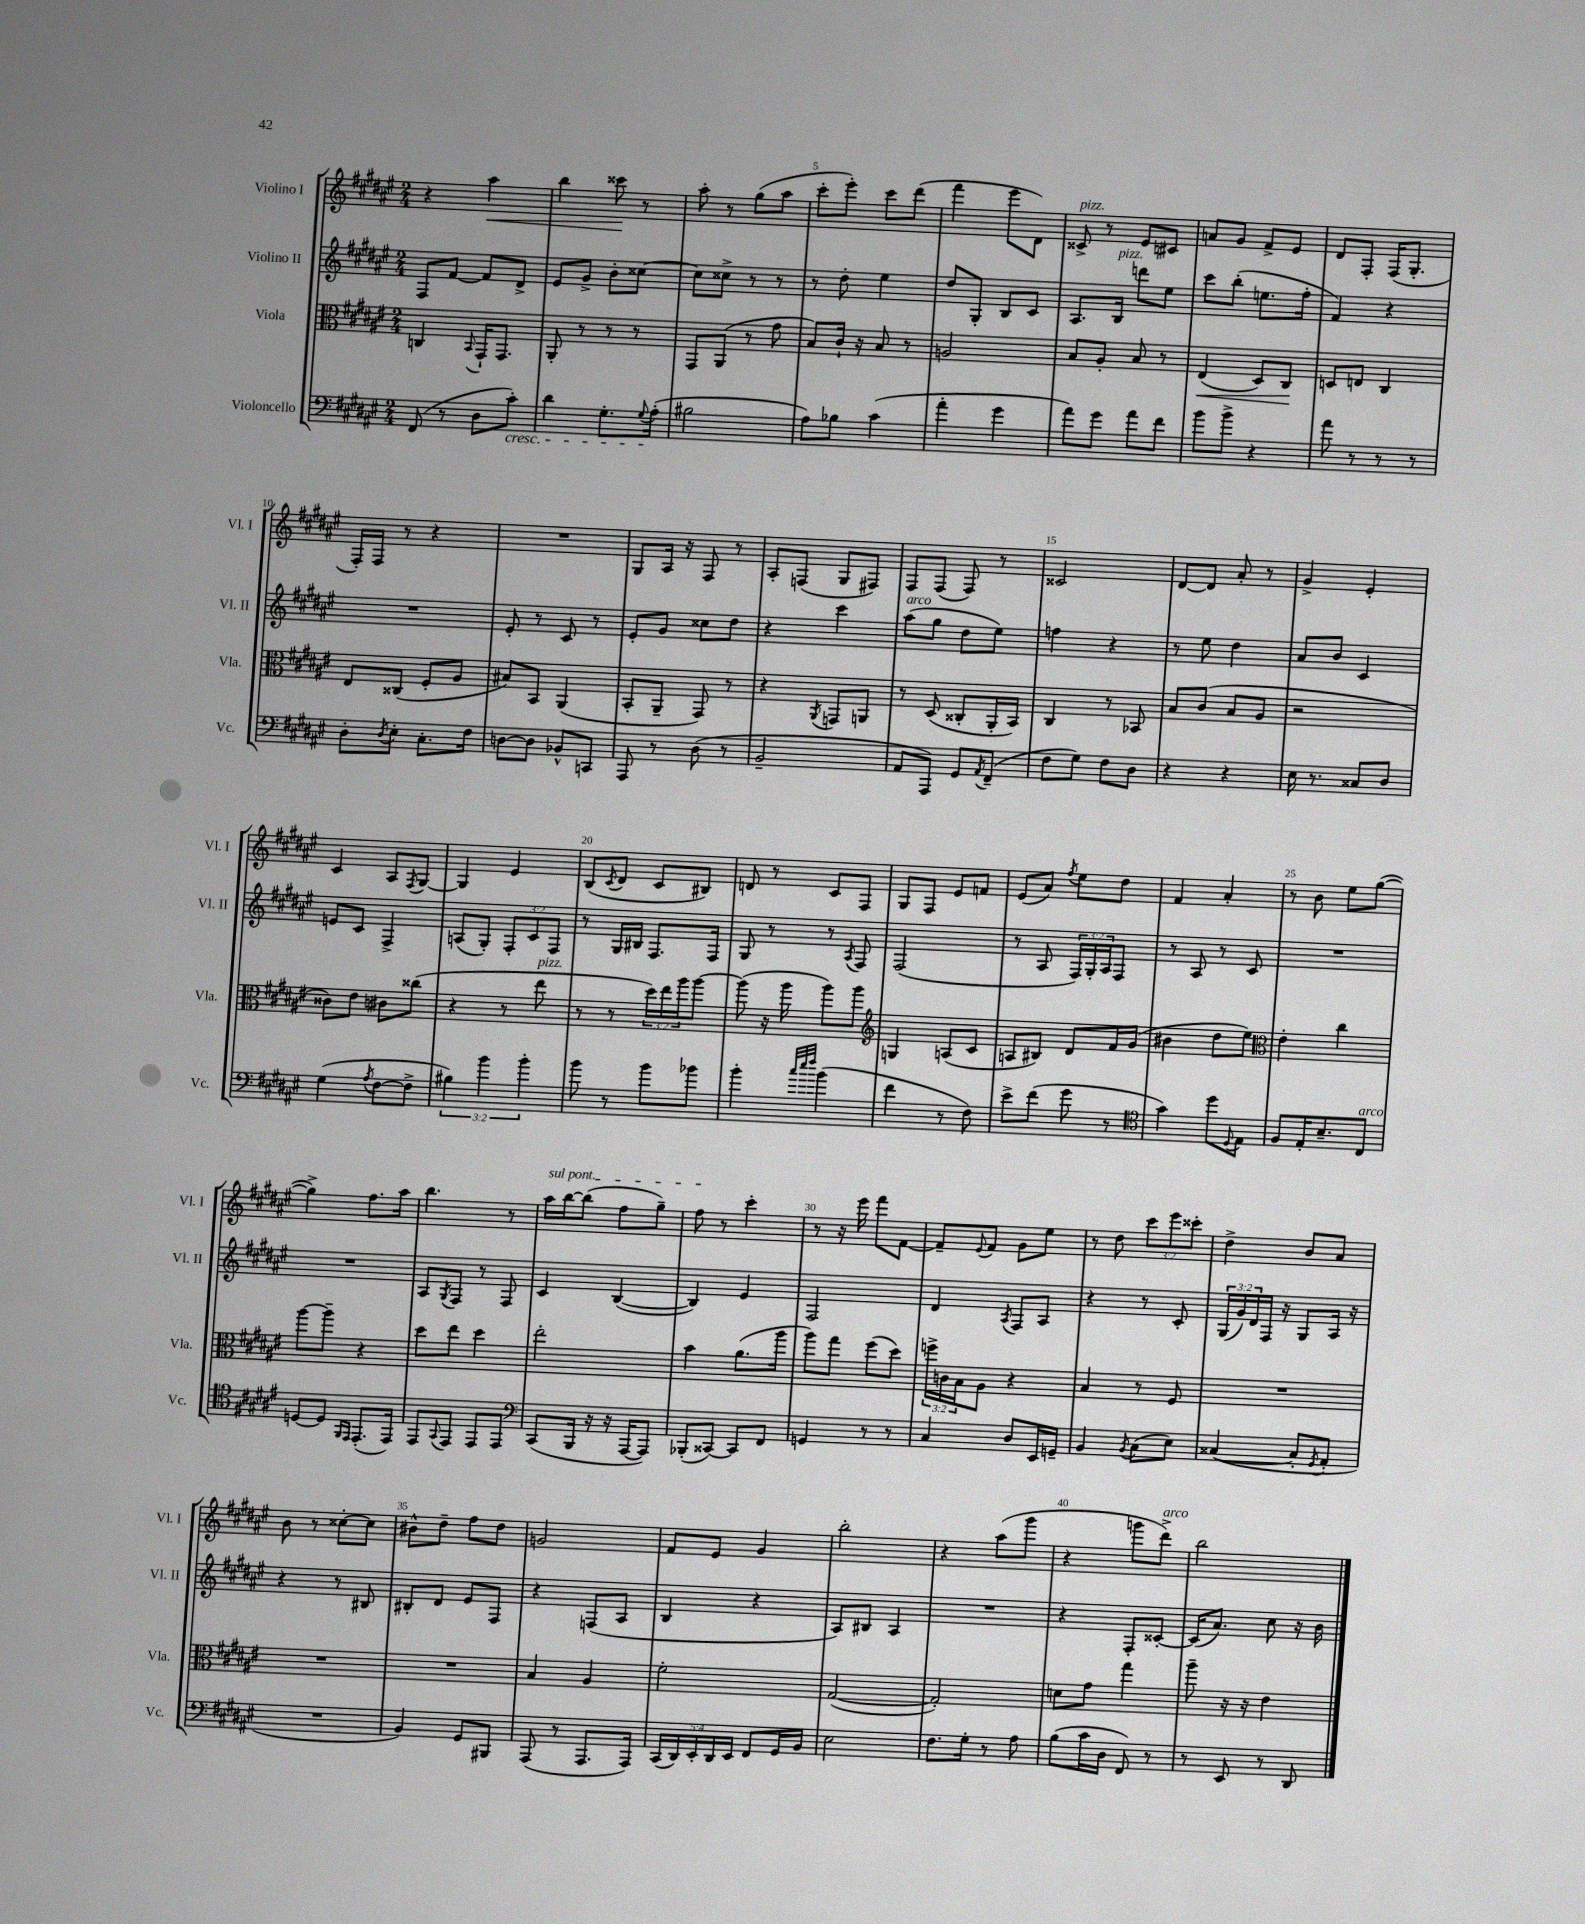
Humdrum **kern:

**kern	**kern	**dynam	**kern	**kern	**dynam
*part4	*part3	*part3	*part2	*part1	*part1
*staff4	*staff3	*staff3	*staff2	*staff1	*staff1
*I"Violoncello	*I"Viola	*	*I"Violino II	*I"Violino I	*
*I'Vc.	*I'Vla.	*	*I'Vl. II	*I'Vl. I	*
*clefF4	*clefC3	*	*clefG2	*clefG2	*
*k[f#c#g#d#a#e#]	*k[f#c#g#d#a#e#]	*	*k[f#c#g#d#a#e#]	*k[f#c#g#d#a#e#]	*
*M2/4	*M2/4	*	*M2/4	*M2/4	*
=2	=2	=2	=2	=2	=2
(8FF#/	4Cn/	.	8F#/L	4r	.
8r	.	.	[8f#/J	.	.
.	8qqBB/	.	.	.	.
!	!	!	!	!	!LO:HP:b
8D#\L	16GG#`/KL	.	8f#/L]	4aa#\	<
.	8.GG#/J	.	.	.	.
!LO:TX:b:i:t=cresc.	!	!	!	!	!
8c#'\J)	.	.	8d#^/J	.	.
=3	=3	=3	=3	=3	=3
4d#\	8AA#'/	.	8e#/L	4bb\	.
.	8r	.	8g#^/J	.	.
8.G#'\L	8r	.	8b'\L	8ccc##X\	.
.	8r	.	[8cc##X\J	8r	[
8qqG#/	.	.	.	.	.
(16A#'\Jk	.	.	.	.	.
=4	=4	=4	=4	=4	=4
2B#X\	8GG#/L	.	8cc##\L]	8aa#'\	.
.	(8AA#/J	.	8cc##X^\J	8r	.
.	8r	.	8r	(8gg#\L	.
.	8g#\	.	8r	8aa#\J	.
=5	=5	=5	=5	=5	=5
8A#\L)	8B/L)	.	8r	8ccc#'\L	.
8B-X\J	16c#`/Jk	.	8dd#'\	8eee#'\J)	.
.	16r	.	.	.	.
(4c#\	8B/	.	4ee#\	8ccc#\L	.
.	8r	.	.	(8ddd#\J	.
=6	=6	=6	=6	=6	=6
4a#'\	2An/	.	8dd#/L	4fff#\	.
.	.	.	8G#'/J	.	.
4g#\	.	.	8B/L	8eee#\L	.
.	.	.	8c#/J	8d#\J)	.
=7	=7	=7	=7	=7	=7
!	!	!	!	!LO:TX:a:i:t=pizz.	!
8a#\L)	8B/L	.	8.A#/L	8c##X^/	.
8g#\J	8A#'/J	.	.	8r	.
!	!	!	!LO:TX:a:i:t=pizz.	!	!
.	.	.	16B/Jk	.	.
8a#\L	8B/	.	8dddn\L	8e#/L	.
8f#\J	8r	.	8ee#\J	8c#X/J	.
=8	=8	=8	=8	=8	=8
!	!	!LO:HP:b	!	!	!
8b\L	(4E#/	<	8ccc#\L	8an/L	.
8b^\J	.	.	(8bb'\J	8g#/J	.
4r	8D#/L)	.	8.een\L	8f#^/L	.
.	8C#/J	.	.	8e#/J	.
.	.	.	16ff#'\Jk	.	.
.	.	[	.	.	.
=9	=9	=9	=9	=9	=9
8a#\	8Dn/L	.	4f#/)	8d#/L	.
8r	8En/J	.	.	8F#'/J	.
8r	4C#/	.	4r	(16F#/KL	.
.	.	.	.	8.G#'/J	.
8r	.	.	.	.	.
!!LO:LB:g=z
=10	=10	=10	=10	=10	=10
8D#'\L	8E#/L	.	2r	16F#'/LL)	.
.	.	.	.	16F#/JJ	.
8qD#/	.	.	.	.	.
8E#'\J	(8C##X/J	.	.	8r	.
8.C#'\L	8F#'/L	.	.	4r	.
.	8A#/J	.	.	.	.
16F#\Jk	.	.	.	.	.
=11	=11	=11	=11	=11	=11
[8Dn\L	8B#X/L)	.	8e#'/	2r	.
8D\J]	8BB/J	.	8r	.	.
8BB-X^^/L	(4AA#/	.	8c#/	.	.
8CCn/J	.	.	8r	.	.
=12	=12	=12	=12	=12	=12
8AAA#/	8BB'/L	.	8e#'/L	8G#/L	.
8r	8AA#~/J	.	8g#/J	16A#/Jk	.
.	.	.	.	16r	.
(8D#\	8GG#/)	.	8cc##X\L	8F#/	.
8r	8r	.	8dd#\J	8r	.
=13	=13	=13	=13	=13	=13
2BB~/	4r	.	4r	8A#'/L	.
.	.	.	.	(8Fn/J	.
.	8qAA#/	.	.	.	.
.	8GGn/L	.	4ccc#\	8G#/L	.
.	8AAn/J	.	.	8F#X/J)	.
=14	=14	=14	=14	=14	=14
!	!	!	!LO:TX:a:i:t=arco	!	!
8AA#/L	8r	.	(8aa#\L	8F#/L	.
8AAA#/J)	(8D#/	.	8gg#\J	(8F#/J	.
8GG#/L	8C##X'/L	.	8dd#\L	8F#/)	.
8qAA#/	.	.	.	.	.
(8FF#~/J	16AA#'/L	.	8ee#\J)	8r	.
.	16BB/JJ)	.	.	.	.
=15	=15	=15	=15	=15	=15
8F#\L	4C#/	.	4ffn\	2c##X/	.
8G#\J)	.	.	.	.	.
8F#\L	8r	.	4r	.	.
8D#\J	8BB-X/	.	.	.	.
=16	=16	=16	=16	=16	=16
4r	8B/L	.	8r	[8d#/L	.
.	(8c#/J	.	8ee#\	8d#/J]	.
4r	8B/L	.	4dd#\	8a#'/	.
.	8A#/J	.	.	8r	.
=17	=17	=17	=17	=17	=17
16E#\	2r	.	8a#/L	4g#^/	.
8.r	.	.	.	.	.
.	.	.	8b/J	.	.
8C##X/L	.	.	4c#/	4e#'/	.
8D#/J	.	.	.	.	.
!!LO:LB:g=z
=18	=18	=18	=18	=18	=18
(4G#\	8c##X\L)	.	8en/L	4c#/	.
.	8e#\J	.	8c#/J	.	.
8qA#/	.	.	.	.	.
[8F#\L	8c#X\L	.	4F#^/	8A#/L	.
.	.	.	.	8qF#/	.
8F#^\J]	(8cc##X\J	.	.	[8G#/J	.
=19	=19	=19	=19	=19	=19
6B#X\)	4r	.	(8An/L	4G#/]	.
.	.	.	8G#'/J)	.	.
6b\	.	.	.	.	.
.	8r	.	12F#'/L	4e#/	.
6b'\	.	.	12c#/	.	.
!	!LO:TX:a:i:t=pizz.	!	!	!	!
.	8ee#\	.	.	.	.
.	.	.	12F#/J	.	.
=20	=20	=20	=20	=20	=20
8b\	8r	.	8r	(8B/L	.
.	.	.	.	8qc#/	.
8r	8r	.	16G#/LL	8d#/J	.
.	.	.	16B#X/JJ	.	.
8b\L	24dd#\LL)	.	8.F#/L	8c#/L	.
.	24ee#\	.	.	.	.
.	24aa#\J	.	.	.	.
8b-X\J	[8aa#\J	.	.	8B#X/J)	.
.	.	.	16F#/Jk	.	.
=21	=21	=21	=21	=21	=21
4b'\	(8aa#\]	.	8G#/	8dn/	.
.	16r	.	8r	8r	.
.	16aa#\	.	.	.	.
32qqcc#/LLL	.	.	.	.	.
32qqee#/	.	.	.	.	.
32qqff#/JJJ	.	.	.	.	.
(4b\	8aa#\L)	.	8r	8c#/L	.
.	.	.	8qA#/	.	.
.	8aa#\J	.	8F#/	8F#/J	.
=22	=22	=22	=22	=22	=22
*	*clefG2	*	*	*	*
4f#\	4Gn/	.	(2F#/	8G#/L	.
.	.	.	.	8F#/J	.
8r	(8An/L	.	.	8e#/L	.
8F#\)	8c#/J	.	.	8fn/J	.
=23	=23	=23	=23	=23	=23
8e#^\L	8An/L	.	8r	(8e#/L	.
(8f#\J	8B#X/J)	.	8A#/	8a#/J)	.
.	.	.	.	8qff#/	.
8g#\	8d#/L	.	24F#/LL)	8ee#\L	.
.	.	.	24G#'/	.	.
.	.	.	24A#/J	.	.
8r	16f#/L	.	8F#/J	8dd#\J	.
.	(16g#/JJ	.	.	.	.
=24	=24	=24	=24	=24	=24
*clefC4	*	*	*	*	*
4g#\)	4b#X\	.	8r	4f#/	.
.	.	.	8A#/	.	.
8dd#\L	8dd#\L	.	8r	4a#'/	.
8qqD#/	.	.	.	.	.
8E#\J	8ee#\J)	.	8c#/	.	.
=25	=25	=25	=25	=25	=25
*	*clefC3	*	*	*	*
8F#/L	4e#'\	.	2r	8r	.
16E#'/K	.	.	.	8b\	.
8.B~/	.	.	.	.	.
.	4cc#\	.	.	8ee#\L	.
!LO:TX:a:i:t=arco	!	!	!	!	!
8C#/J	.	.	.	([8gg#\J	.
!!LO:LB:g=z
=26	=26	=26	=26	=26	=26
[8Dn/L	[8aa#\L	.	2r	4gg#^\])	.
8D/J]	8aa#~\J]	.	.	.	.
16qqFF#/LL	.	.	.	.	.
16qqEE#/JJ	.	.	.	.	.
(8.EE#'/L	4r	.	.	8.ff#\L	.
16EE#/Jk)	.	.	.	16aa#\Jk	.
=27	=27	=27	=27	=27	=27
8EE#/L	8dd#\L	.	8A#/L	4.bb\	.
8qqGG#/	.	.	8qG#/	.	.
8EE#/J	8ee#\J	.	8F#/J	.	.
8EE#/L	4dd#\	.	8r	.	.
8EE#/J	.	.	8F#/	8r	.
=28	=28	=28	=28	=28	=28
*clefF4	*	*	*	*	*
!	!	!	!	!LO:TX:a:i:t=sul pont.	!
(8CC#/L	2ee#'\	.	4c#/	16aa#\LL	.
.	.	.	.	[16bb\J	.
16BBB/Jk	.	.	.	(8bb\J]	.
16r	.	.	.	.	.
16r	.	.	([4B/	8ff#\L	.
[16AAA#/KL	.	.	.	.	.
8AAA#/J])	.	.	.	8gg#~\J)	.
=29	=29	=29	=29	=29	=29
(8BBB-X'/L	4b\	.	4B/])	8ff#\	.
[8CC##X/J)	.	.	.	8r	.
8CC##/L]	(8.a#\L	.	4e#/	4ccc#'\	.
8FF#/J	.	.	.	.	.
.	16aa#\Jk	.	.	.	.
=30	=30	=30	=30	=30	=30
4GGn/	8aa#\L)	.	2F#/	8r	.
.	8gg#\J	.	.	16r	.
.	.	.	.	16eee#\	.
8r	(8ff#\L	.	.	8fff#\L	.
8r	8dd#\J)	.	.	[8f#\J	.
=31	=31	=31	=31	=31	=31
4C#/	24ffn^\LL	.	4d#/	8f#~/L]	.
.	24cn\	.	.	.	.
.	24B\J	.	.	.	.
.	.	.	.	8qqe#/	.
.	8A#\J	.	.	8f#/J	.
.	.	.	8qA#/	.	.
8D#/L	4r	.	8F#/L	8g#\L	.
16EE#/L	.	.	8A#/J	8ee#\J	.
16GGn~/JJ	.	.	.	.	.
=32	=32	=32	=32	=32	=32
4BB/	4B/	.	4r	8r	.
.	.	.	.	8dd#\	.
8qBB/	.	.	.	.	.
(8C#\L	8r	.	8r	12ccc#\L	.
.	.	.	.	12eee#\	.
8E#\J)	8F#/	.	8c#'/	.	.
.	.	.	.	12ccc##X'\J	.
=33	=33	=33	=33	=33	=33
([4C##X/	2r	.	(24G#/LL	4dd#^\	.
.	.	.	24g#/)	.	.
.	.	.	24d#/	.	.
.	.	.	16F#/JJ	.	.
.	.	.	16r	.	.
8C##'/L]	.	.	8G#/L	8b/L	.
8qGG#/	.	.	.	.	.
8AA#'/J	.	.	16A#/Jk	8a#/J	.
.	.	.	16r	.	.
!!LO:LB:g=z
=34	=34	=34	=34	=34	=34
2r	2r	.	4r	8b\	.
.	.	.	.	8r	.
.	.	.	8r	[8cc##X'\L	.
.	.	.	8B#X/	8cc##\J]	.
=35	=35	=35	=35	=35	=35
4BB/)	2r	.	8B#X'/L	8b#X^^\L	.
.	.	.	8d#/J	8dd#~\J	.
8GG#/L	.	.	8e#/L	8ff#\L	.
8BBB#X/J	.	.	8F#/J	8dd#\J	.
=36	=36	=36	=36	=36	=36
(8AAA#/	4B/	.	4r	2gn/	.
8r	.	.	.	.	.
8.AAA#/L	4A#/	.	(8Fn/L	.	.
.	.	.	8A#/J	.	.
16AAA#/Jk)	.	.	.	.	.
=37	=37	=37	=37	=37	=37
(20CC#/LL	2f#'\	.	4B/	8f#/L	.
20DD#/)	.	.	.	.	.
20EE#'/	.	.	.	.	.
.	.	.	.	8e#/J	.
20DD#/	.	.	.	.	.
20EE#/JJ	.	.	.	.	.
8FF#/L	.	.	4r	4g#/	.
16GG#/L	.	.	.	.	.
16BB/JJ	.	.	.	.	.
=38	=38	=38	=38	=38	=38
2E#\	([2G#/	.	8A#/L)	2bb'\	.
.	.	.	8B#X/J	.	.
.	.	.	4A#/	.	.
=39	=39	=39	=39	=39	=39
8.F#\L	2G#'/])	.	2r	4r	.
16G#'\Jk	.	.	.	.	.
8r	.	.	.	(8aa#\L	.
8A#\	.	.	.	8ggg#\J	.
=40	=40	=40	=40	=40	=40
(8B\L	8dn\L	.	4r	4r	.
16c#\L	8g#\J	.	.	.	.
16D#\JJ	.	.	.	.	.
8FF#/)	4gg#\	.	8F#'/L	8gggn\L	.
!	!	!	!	!LO:TX:a:i:t=arco	!
8r	.	.	[8c##X'/J	8ddd#^\J)	.
=41	=41	=41	=41	=41	=41
8r	8aa#~\	.	(16c##/KL]	2bb\	.
.	.	.	8.a#/J)	.	.
8EE#/	16r	.	.	.	.
.	16r	.	.	.	.
8r	4e#\	.	8cc#\	.	.
8DD#/	.	.	16r	.	.
.	.	.	16b\	.	.
==	==	==	==	==	==
*-	*-	*-	*-	*-	*-
